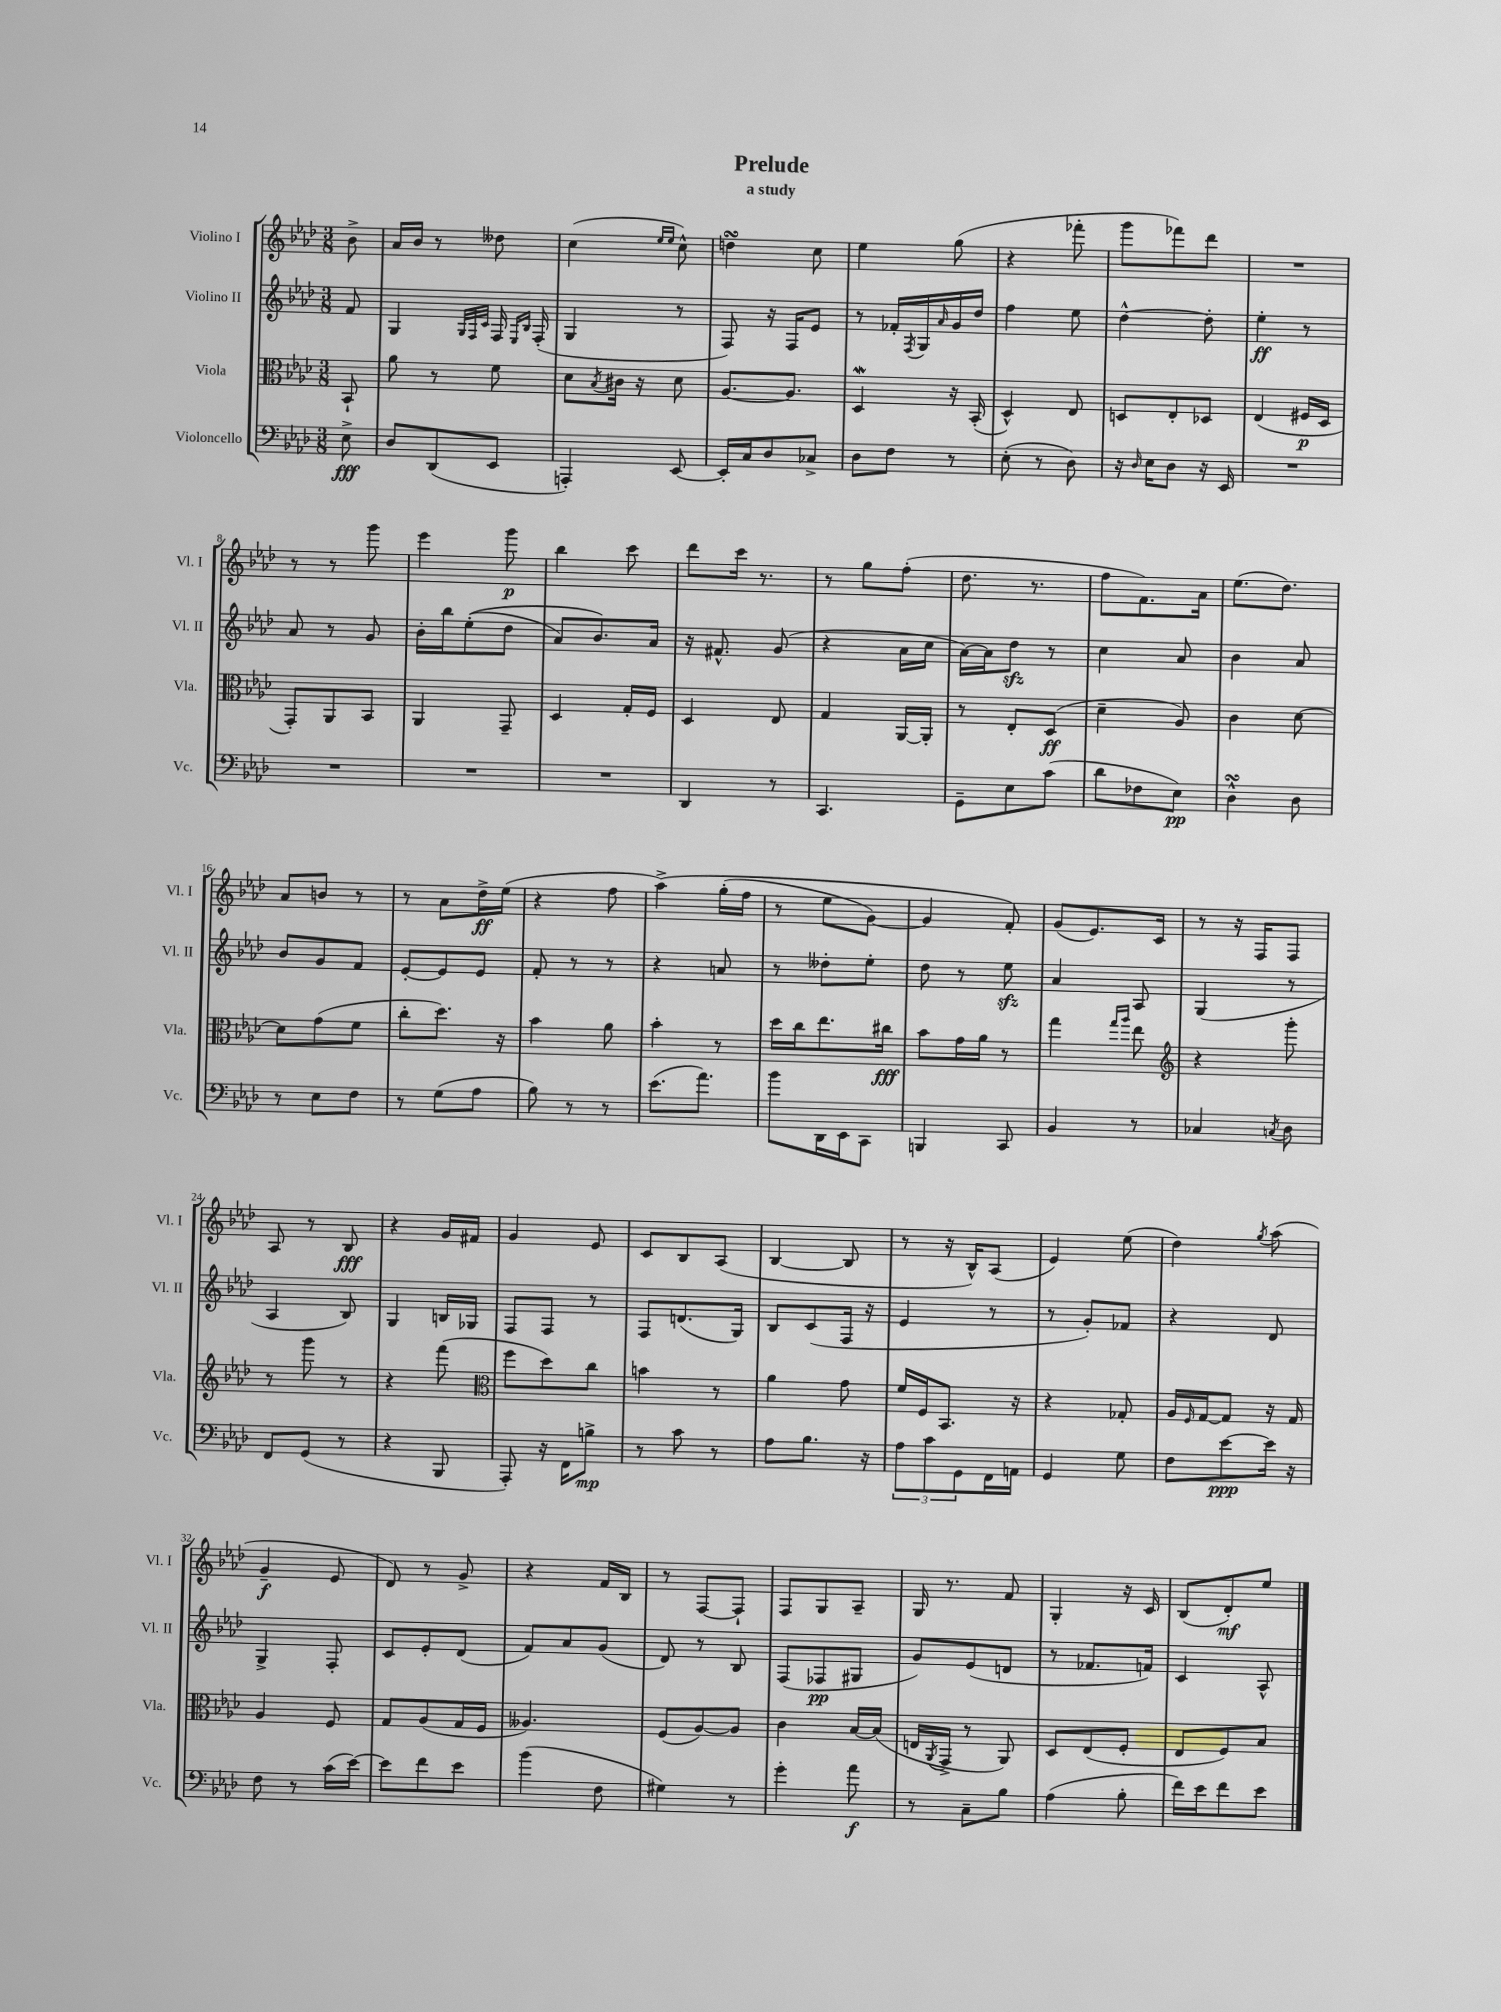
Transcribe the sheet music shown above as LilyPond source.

\header { title = "Prelude" subtitle = "a study" }
<<
\new StaffGroup <<
\new Staff = "s0" \with { instrumentName = "Violino I" shortInstrumentName = "Vl. I" } {
    \clef treble \key aes \major \numericTimeSignature \time 3/8 \partial 8
    bes'8-> |
    aes'16 bes'16 r8 deses''8 |
    c''4( \grace { ees''16 ees''16 } c''8-^) |
    d''4\turn c''8 |
    ees''4 g''8( |
    r4 fes'''8-. |
    g'''8 fes'''8) des'''8 |
    R4. |
    r8 r8 g'''8 |
    ees'''4 g'''8\p |
    bes''4 c'''8 |
    des'''8 c'''16 r8. |
    r8 g''8 f''8-.( |
    des''8. r8. |
    f''8 f'8.) aes'16 |
    ees''8.( des''8.) |
    aes'8 b'8 r8 |
    r8 aes'8 des''16->\ff ees''16( |
    r4 f''8 |
    aes''4->)\( g''16-.( f''16 |
    r8 ees''8 g'8~) |
    g'4 f'8-.\) |
    g'8( ees'8.) c'16 |
    r8 r16 f16 f8 |
    aes8 r8 bes8\fff |
    r4 g'16 fis'16 |
    g'4 ees'8 |
    c'8 bes8 aes8( |
    bes4~ bes8 |
    r8 r16 bes16-^) aes8( |
    ees'4) ees''8( |
    des''4) \acciaccatura { g''8 } aes''8( |
    g'4--\f ees'8 |
    des'8) r8 g'8-> |
    r4 f'16 bes16 |
    r8 f8~ f8-! |
    f8 g8 aes8-- |
    g16 r8. f'8 |
    g4-. r16 c'16 |
    bes8( des'8-.\mf) ees''8 \bar "|." |
}
\new Staff = "s1" \with { instrumentName = "Violino II" shortInstrumentName = "Vl. II" } {
    \clef treble \key aes \major \numericTimeSignature \time 3/8 \partial 8
    f'8 |
    g4 \grace { g32 f32 c'32 } f16 \grace { ees16 bes16 } f16-.( |
    g4 r8 |
    f8) r16 f16 ees'8 |
    r8 fes'16-. \acciaccatura { f8 } g16 \grace { aes'16 } g'16 des''16 |
    f''4 ees''8 |
    des''4~-^ des''8-. |
    ees''4-.\ff r8 |
    aes'8 r8 g'8 |
    bes'16-. bes''16 ees''8-.(\( des''8 |
    aes'8) bes'8.\) aes'16 |
    r16 fis'8.-^ g'8( |
    r4 aes'16 c''16 |
    aes'16~) aes'16 des''8\sfz r8 |
    c''4 aes'8 |
    bes'4 aes'8 |
    bes'8 g'8 f'8 |
    ees'8~-. ees'8 ees'8 |
    f'8-. r8 r8 |
    r4 a'8 |
    r8 deses''8-. ees''8-. |
    des''8 r8 ees''8\sfz |
    aes'4 aes8 |
    g4( r8 |
    aes4 bes8) |
    g4 b16 ges16 |
    f8 f8 r8 |
    f8 d'8.( g16) |
    bes8 c'8( f16 r16 |
    ees'4 r8 |
    r8 g'8-.) fes'8 |
    r4 des'8 |
    g4-> f8-. |
    c'8 ees'8-. des'8( |
    f'8) aes'8 g'8( |
    des'8) r8 bes8 |
    f8( fes8\pp gis8 |
    g'8) ees'8( d'8 |
    r8 fes'8. f'16) |
    c'4 aes8-^ \bar "|." |
}
\new Staff = "s2" \with { instrumentName = "Viola" shortInstrumentName = "Vla." } {
    \clef alto \key aes \major \numericTimeSignature \time 3/8 \partial 8
    bes,8-! |
    aes'8 r8 f'8 |
    des'8 \acciaccatura { bes8 } cis'16 r16 des'8 |
    aes8.~ aes8. |
    des4\mordent r16 bes,16-.( |
    des4-^) ees8 |
    d8 ees8-. des8 |
    ees4( fis16\p des16 |
    g,8-.) aes,8 bes,8 |
    aes,4 g,8-- |
    des4 g16-. f16 |
    des4 ees8 |
    g4 aes,16~ aes,16-. |
    r8 ees8-. des8\ff( |
    des'4-- aes8) |
    c'4 des'8~ |
    des'8 g'8( f'8 |
    c''8-. des''8.) r16 |
    bes'4 aes'8 |
    bes'4-. r8 |
    des''16 c''16 ees''8. cis''16\fff |
    bes'8 g'16 aes'16 r8 |
    g''4 \grace { g''16 aes''16 } ees''8 |
    \clef treble r4 g'''8-. |
    r8 g'''8 r8 |
    r4 f'''8( |
    \clef alto f''8 des''8) c''8 |
    b'4 r8 |
    aes'4 g'8 |
    f'16 f16 bes,8. r16 |
    r4 ges8-. |
    aes16 \grace { f16 } g16~ g8 r16 g16 |
    aes4 f8 |
    g8 aes8( g16 f16 |
    aeses4.) |
    f8( aes8~) aes8 |
    c'4 bes16~ bes16( |
    e16 \acciaccatura { aes,8 } g,16-> r8 aes,8) |
    des8 ees8( f8-. |
    ees8 f8) bes8 \bar "|." |
}
\new Staff = "s3" \with { instrumentName = "Violoncello" shortInstrumentName = "Vc." } {
    \clef bass \key aes \major \numericTimeSignature \time 3/8 \partial 8
    ees8->\fff |
    des8 des,8( ees,8 |
    a,,4-.) ees,8~ |
    ees,16-. c16 des8 ces8-> |
    des8 f8 r8 |
    ees8-.( r8 des8) |
    r16 \grace { des16 } ees16 des8 r16 ees,16 |
    R4. |
    R4. |
    R4. |
    R4. |
    des,4 r8 |
    c,4. |
    g,8-- ees8 c'8( |
    des'8 fes8 ees8\pp) |
    des4-^\turn des8 |
    r8 ees8 f8 |
    r8 g8( aes8 |
    bes8) r8 r8 |
    ees'8.( aes'8.) |
    bes'8 des,16 ees,16 c,8 |
    b,,4 c,8 |
    bes,4 r8 |
    ces4 \acciaccatura { c8 } des8 |
    f,8 g,8( r8 |
    r4 bes,,8 |
    aes,,8-.) r16 f,16 b8->\mp |
    r8 c'8 r8 |
    aes8 bes8. r16 |
    \tuplet 3/2 { aes8 c'8 g,8 } f,16 a,16 |
    g,4 g8 |
    f8 ees'8~\ppp ees'16 r16 |
    f8 r8 c'16( ees'16~) |
    ees'8 f'8 ees'8 |
    bes'4( f8 |
    gis4) r8 |
    g'4-. aes'8\f |
    r8 c8-- bes8 |
    aes4( bes8-. |
    f'16) ees'16 f'8 ees'8 \bar "|." |
}
>>
>>
